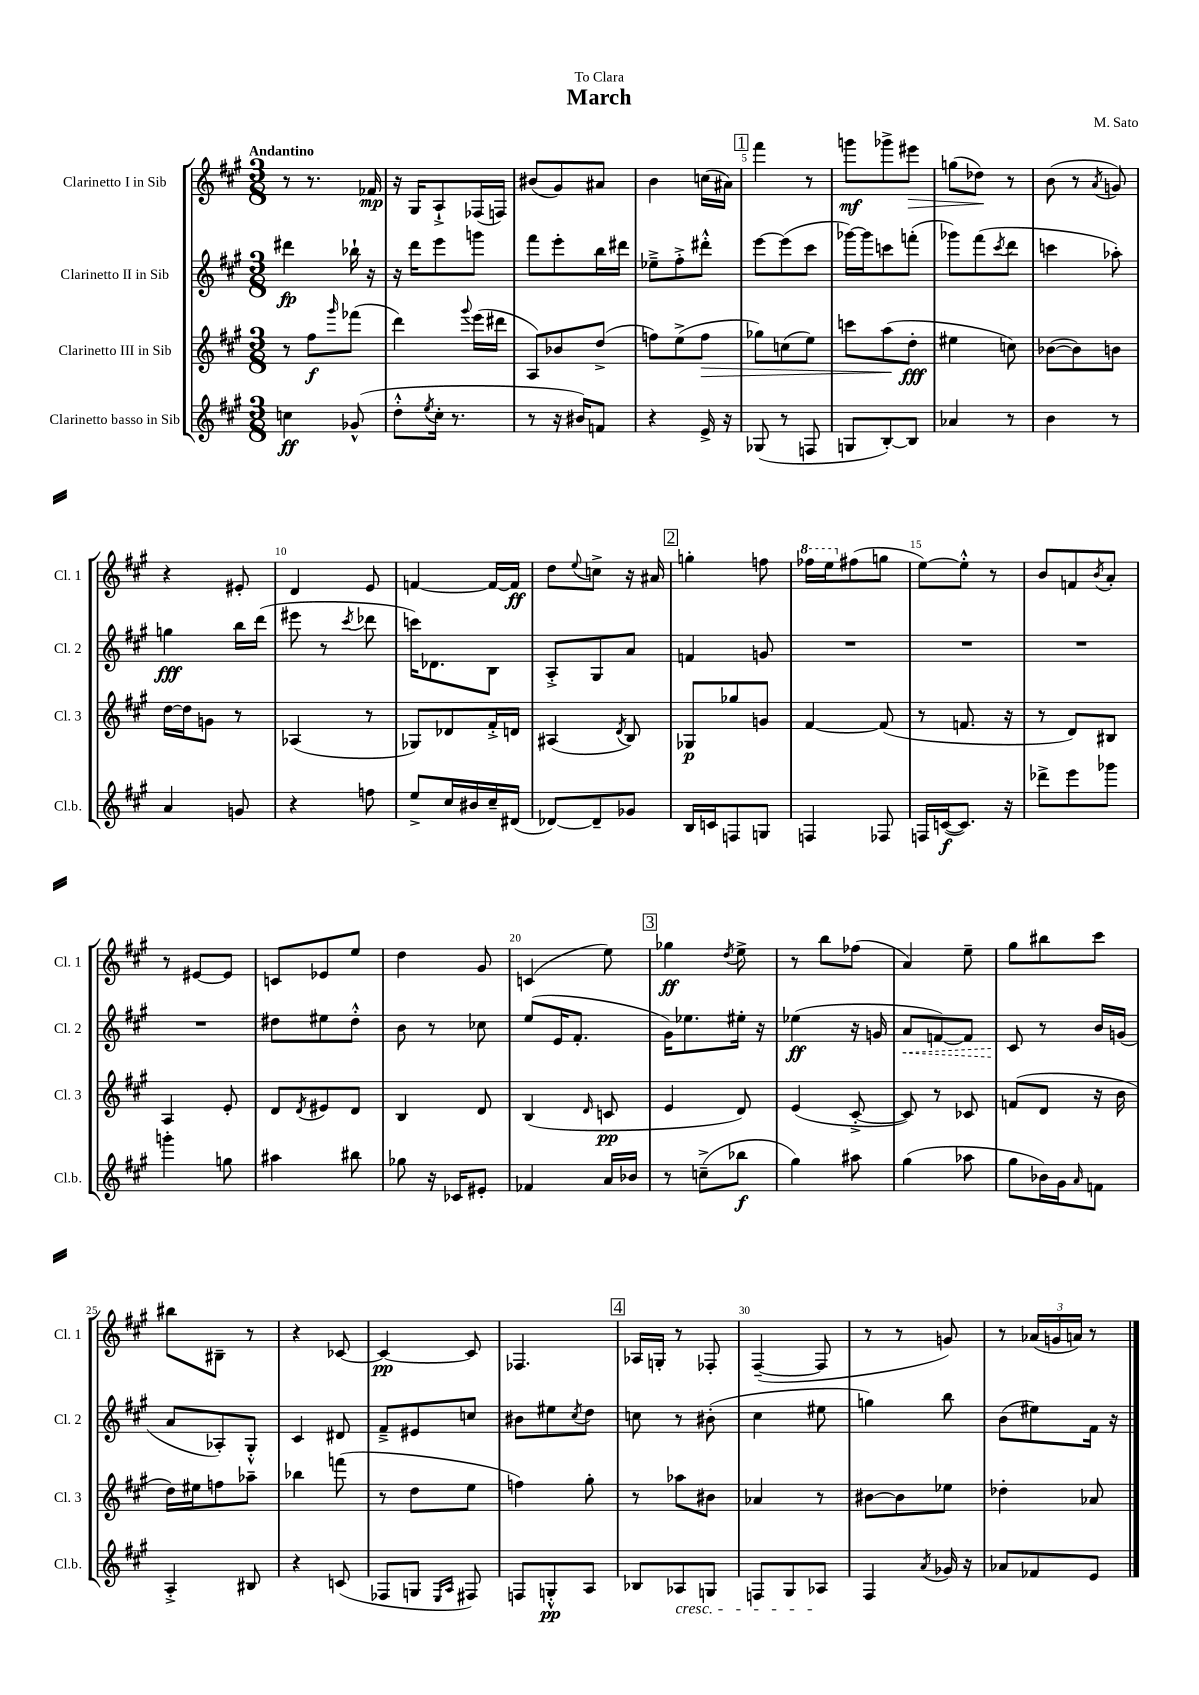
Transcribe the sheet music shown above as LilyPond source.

\header { title = "March" composer = "M. Sato" dedication = "To Clara" }
<<
\new StaffGroup <<
\new Staff = "s0" \with { instrumentName = "Clarinetto I in Sib" shortInstrumentName = "Cl. 1" } {
    \clef treble \key a \major \numericTimeSignature \time 3/8 \tempo "Andantino"
    r8 r8. fes'16\mp |
    r16 gis16 a8-!-> fes16( f16) |
    bis'8( gis'8) ais'8 |
    b'4 c''16( ais'16) |
    \mark \markup { \box "1" } fis'''4 r8 |
    g'''8\mf ges'''8-> eis'''8\> |
    g''8( des''8\!) r8 |
    b'8( r8 \acciaccatura { a'8 } g'8) |
    r4 eis'8-. |
    d'4 e'8 |
    f'4~ f'16~ f'16\ff |
    d''8 \appoggiatura { e''8 } c''8-> r16 ais'16 |
    \mark \markup { \box "2" } g''4-. f''8 |
    \ottava #1 fes'''16 e'''16 \ottava #0 fis''!8( g''8 |
    e''8~) e''8-.-^ r8 |
    b'8 f'8 \acciaccatura { b'8 } a'8-. |
    r8 eis'8~ eis'8 |
    c'8 ees'8 e''8 |
    d''4 gis'8 |
    c'4( e''8) |
    \mark \markup { \box "3" } ges''4\ff \acciaccatura { d''8 } e''8-> |
    r8 b''8 fes''8( |
    a'4) e''8-- |
    gis''8 bis''8 cis'''8 |
    bis''8 bis8-- r8 |
    r4 ces'8~ |
    ces'4~\pp ces'8 |
    fes4. |
    \mark \markup { \box "4" } aes16 g16-. r8 fes8-. |
    fis4~--( fis8 |
    r8 r8 g'8) |
    r8 \tuplet 3/2 { aes'16( g'16 a'16) } r8 \bar "|." |
}
\new Staff = "s1" \with { instrumentName = "Clarinetto II in Sib" shortInstrumentName = "Cl. 2" } {
    \clef treble \key a \major \numericTimeSignature \time 3/8
    dis'''4\fp bes''16-! r16 |
    r16 d'''16 e'''8 g'''8 |
    fis'''8 e'''8-. b''16 dis'''16 |
    ees''8---> fis''8-.-> dis'''8-.-^ |
    \mark \markup { \box "1" } e'''8~ e'''8( cis'''8 |
    ges'''16~) ges'''16 c'''8 f'''8-.( |
    ges'''8) fis'''8( \acciaccatura { cis'''8 } d'''8 |
    c'''4 aes''8-.) |
    g''4\fff b''16 d'''16( |
    eis'''8 r8 \acciaccatura { cis'''8 } des'''8 |
    c'''16) des'8. b8 |
    a8-.-> gis8 a'8 |
    \mark \markup { \box "2" } f'4 g'8 |
    R4. |
    R4. |
    R4. |
    R4. |
    dis''8 eis''8 dis''8-.-^ |
    b'8 r8 ces''8 |
    e''8( e'16 fis'8.-. |
    \mark \markup { \box "3" } gis'16) ees''8. eis''16-. r16 |
    ees''4\ff( r16 g'16 |
    \once \override Hairpin.style = #'dashed-line a'8\< f'8~) f'8 |
    cis'8\! r8 b'16 g'16( |
    a'8 aes8-.) gis8-.-^ |
    cis'4 dis'8 |
    fis'8---> eis'8 c''8 |
    bis'8 eis''8 \acciaccatura { cis''8 } d''8 |
    \mark \markup { \box "4" } c''8 r8 bis'8-.( |
    cis''4 eis''8 |
    g''4) b''8 |
    b'8( eis''8) fis'16 r16 \bar "|." |
}
\new Staff = "s2" \with { instrumentName = "Clarinetto III in Sib" shortInstrumentName = "Cl. 3" } {
    \clef treble \key a \major \numericTimeSignature \time 3/8
    r8 fis''8\f \grace { gis'''16 } fes'''8( |
    d'''4) \appoggiatura { gis'''8 } e'''16( dis'''16 |
    a8) bes'8 d''8->( |
    f''8) e''8->( f''8\> |
    \mark \markup { \box "1" } ges''8) c''8( e''8) |
    c'''8 a''8\!( d''8-.\fff |
    eis''4 c''8) |
    bes'8~( bes'8) b'8 |
    d''16~ d''16 g'8 r8 |
    aes4( r8 |
    ges8) des'8 fis'16-.-> d'16 |
    ais4( \acciaccatura { d'8 } b8) |
    \mark \markup { \box "2" } ges8\p ges''8 g'8 |
    fis'4~ fis'8( |
    r8 f'8. r16 |
    r8 d'8) bis8 |
    a4 e'8-. |
    d'8 \acciaccatura { d'8 } eis'8 d'8 |
    b4 d'8 |
    b4( \grace { d'16 } c'8\pp |
    \mark \markup { \box "3" } e'4 d'8) |
    e'4( cis'8~-.-> |
    cis'8) r8 ces'8 |
    f'8( d'8 r16 b'16 |
    d''16) eis''16 f''8 aes''8-- |
    bes''4 f'''8( |
    r8 d''8 e''8 |
    f''4) gis''8-. |
    \mark \markup { \box "4" } r8 aes''8 bis'8 |
    aes'4 r8 |
    bis'8~ bis'8 ees''8 |
    des''4-. aes'8 \bar "|." |
}
\new Staff = "s3" \with { instrumentName = "Clarinetto basso in Sib" shortInstrumentName = "Cl.b." } {
    \clef treble \key a \major \numericTimeSignature \time 3/8
    c''4\ff ges'8-^( |
    d''8-.-^ \acciaccatura { e''8 } cis''16-. r8. |
    r8 r16 bis'16) f'8 |
    r4 e'16-> r16 |
    \mark \markup { \box "1" } ges8( r8 f8 |
    g8 b8~-.) b8 |
    aes'4 r8 |
    b'4 r8 |
    a'4 g'8 |
    r4 f''8 |
    e''8-> cis''16 bis'16 cis''16-- dis'16( |
    des'8~) des'8-- ges'8 |
    \mark \markup { \box "2" } b16 c'16 f8 g8 |
    f4 fes8 |
    f16 c'16~\f( c'8.) r16 |
    des'''8-> e'''8 ges'''8 |
    g'''4-. g''8 |
    ais''4 bis''8 |
    ges''8 r16 ces'16 eis'8-. |
    fes'4 a'16 bes'16 |
    \mark \markup { \box "3" } r8 c''8--->( bes''8\f |
    gis''4) ais''8 |
    gis''4( aes''8 |
    gis''8 bes'16) gis'16 \grace { a'16 } f'8 |
    a4-.-> bis8 |
    r4 c'8( |
    fes8 g8 \grace { e16 a16 } fis8) |
    f8 g8-.-^\pp a8 |
    \mark \markup { \box "4" } bes8 aes8\cresc g8 |
    f8 gis8 aes8\! |
    fis4 \acciaccatura { a'8 } ges'16 r16 |
    aes'8 fes'8 e'8 \bar "|." |
}
>>
>>
\layout { \context { \Score \override BarNumber.break-visibility = ##(#f #t #t) barNumberVisibility = #(every-nth-bar-number-visible 5) } }
